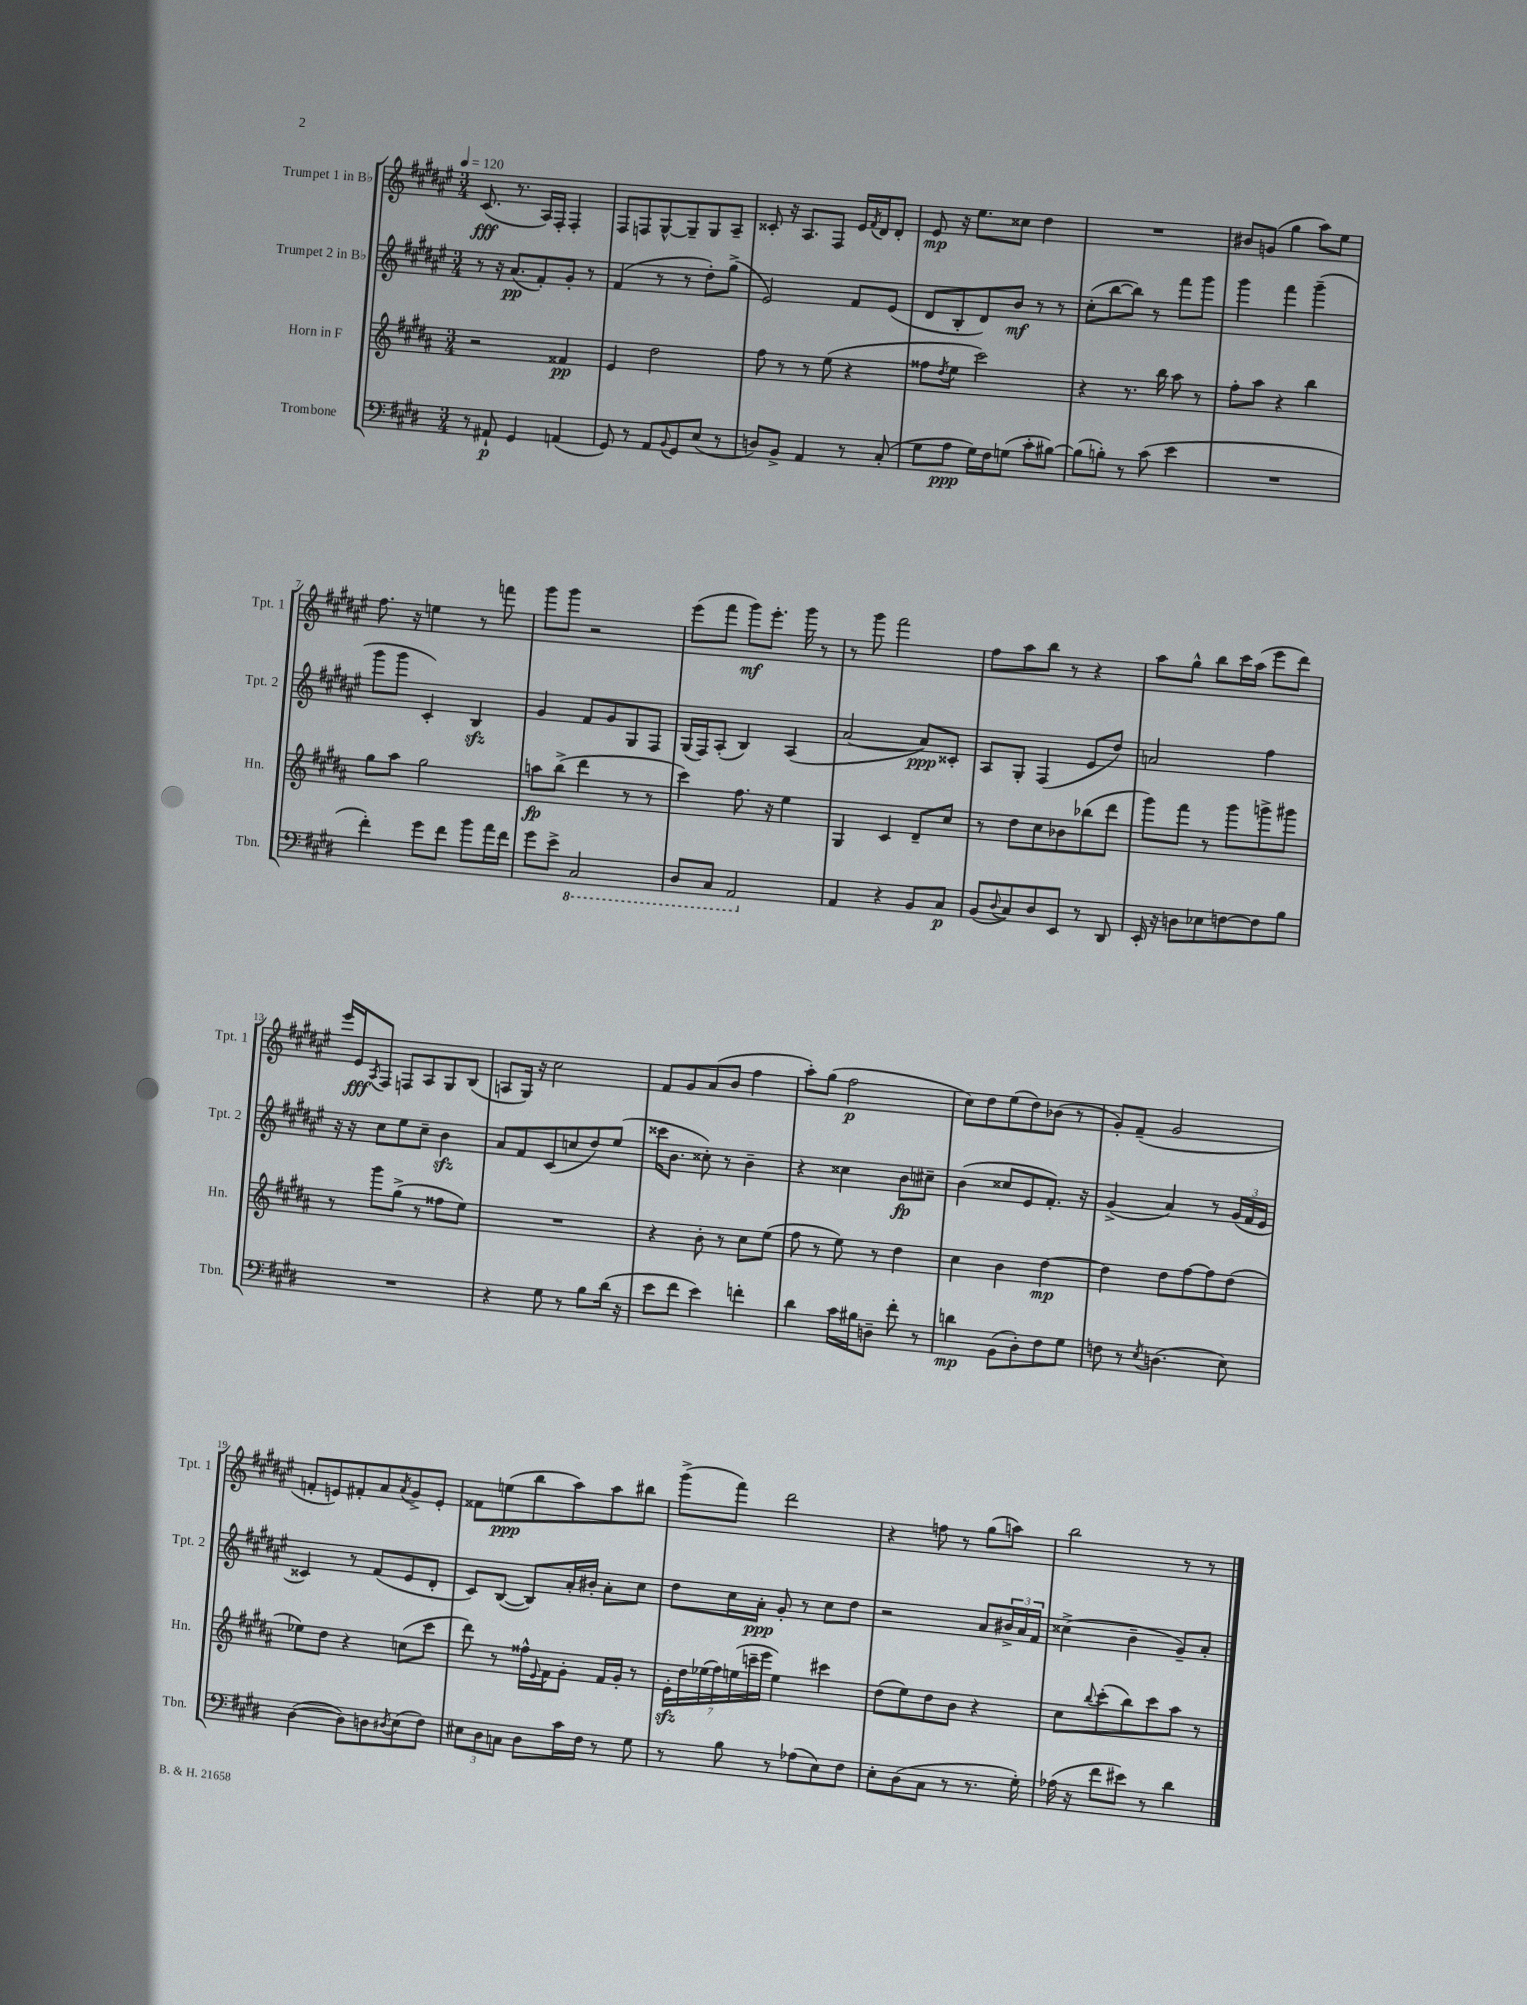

**kern	**kern	**kern	**kern
*staff4	*staff3	*staff2	*staff1
*clefF4	*clefG2	*clefG2	*clefG2
*k[f#c#g#d#]	*k[f#c#g#d#a#]	*k[f#c#g#d#a#e#]	*k[f#c#g#d#a#e#]
*M3/4	*M3/4	*M3/4	*M3/4
*MM120	*MM120	*MM120	*MM120
8r	2r	8r	(8.c#
8AA#`	.	16r	.
.	.	(8.a#	8.r
4GG#	.	.	.
.	.	8f#')	16A#)
.	.	.	16F#'
(4AA	4f##	8g#'	4F#'
.	.	8r	.
=	=	=	=
8GG#)	4e	(4f#	8F#
8r	.	.	8F
8AA	2dd#	8r	[8G#^^
8qqBB	.	.	.
8GG#	.	8r	8G#~]
(8E	.	8dd#')	8G#
8r	.	(8gg#^	8A#~
=	=	=	=
8D)	8ff#	2e#)	8c##'
8BB^	8r	.	16r
.	.	.	8.A#
4AA	8r	.	.
.	(8ee	.	8F#
8r	4r	8f#	16e#
.	.	.	8qf#
.	.	.	16d#
(8C#'	.	(8e#	8d#'
=	=	=	=
8G#	8ff##	8d#	8e#
.	8qdd#	.	.
8A	8ee	8B'	16r
.	.	.	8.ee#
16G#)	2ccc#)	8d#)	.
16F#	.	.	.
(8G	.	8b	8cc##
8c#'	.	8r	4dd#
[8B#)	.	8r	.
=	=	=	=
(8B#]	4r	(8cc#'	2.r
8B')	.	[8bb	.
8r	8.r	8bb])	.
(8c#	.	8r	.
.	16bb	.	.
4e	8aa#	8fff#	.
.	8r	8ggg#	.
=	=	=	=
2.r	8ff#'	4ggg#	8b#
.	8aa#	.	(8g
.	4r	4fff#	4gg#
.	4bb	(4ggg#~	8aa#)
.	.	.	8ee#
=	=	=	=
4f#')	8gg#	8ggg#	8.ff#
.	8aa#	8ggg#	.
.	.	.	16r
8g#	2gg#	4c#')	4ee
8f#	.	.	.
8b	.	4B	8r
16a	.	.	8fff
16f#	.	.	.
=	=	=	=
8g#	8aa	4g#	8ggg#
8e^	(8bb^	.	8ggg#
2CC#	4ddd#	8f#	2r
.	.	8g#	.
.	8r	8G#	.
.	8r	8F#	.
=	=	=	=
8DD#	4ccc#)	(16G#	(8eee#
.	.	16F#)	.
8CC#	.	(8A#'	8fff#
2AAA	8.ff#	4B)	8ggg#)
.	.	.	8.eee#'
.	16r	.	.
.	4ee	(4A#	.
.	.	.	16ggg#
.	.	.	8r
=	=	=	=
4AA	4G#	[2a#	8r
.	.	.	8ggg#
4r	4c#	.	2fff#
8BB	8d#~	8a#])	.
8C#	8cc#	8c##'	.
=	=	=	=
(8BB	8r	8A#	8ff#
8qqD#	.	.	.
8C#)	8dd#	8G#'	8aa#
8D#	8cc#	(4F#	8bb
8EE	8b-	.	8r
8r	(8bb-	8e#	4r
8DD#	8ddd#	8dd#)	.
=	=	=	=
16EE'	8ggg#)	2a	8aa#
16r	.	.	.
8D	8fff#	.	8gg#^^
8E-	8r	.	8bb
[8F	8ggg#	.	16ccc#
.	.	.	(16aa#
8F]	8ggg^	4ff#	8eee#
8B	8ggg#	.	8ddd#)
=	=	=	=
2.r	8r	16r	16eee#
.	.	16r	16e#
.	.	.	8qA#
.	8ggg#	8cc#	8F#
.	(8gg#^	8ee#	8F
.	8r	8cc#~	8A#
.	8ff##	4b	8G#
.	8ee)	.	(8B
=	=	=	=
4r	2.r	8a#	8A
.	.	8f#	16G#)
.	.	.	16r
8G#	.	(8c#	2cc#
8r	.	8cc	.
8B	.	8dd#)	.
(16d#	.	(8ee#	.
16r	.	.	.
=	=	=	=
8e	4r	16ccc##	8f#
.	.	8.b	.
8f#	.	.	8g#
4e)	8b'	8cc##')	(8a#
.	8r	8r	8b
4f'	8cc#	4b~	4ff#
.	(8ee	.	.
=	=	=	=
4d#	8ff#	4r	8aa#')
.	8r	.	(8gg#
16c#	8ee)	4cc##	2ff#
16B#	.	.	.
8D~	8r	.	.
8f#'	4dd#	8b	.
8r	.	8cc#~	.
=	=	=	=
4d	4cc#	(4b	8cc#)
.	.	.	8dd#
(8BB	4b	8cc##	(8ee#
8D#')	.	8e#	8dd#)
8F#	[4dd#	8.f#')	(8b-
8G#	.	.	8r
.	.	16r	.
=	=	=	=
8F	4dd#]	(4g#^	8g#')
8r	.	.	(8f#~
8qE	.	.	.
(4.D	8dd#	4a#)	2g#
.	[8ff#	.	.
.	8ff#]	8r	.
8E)	(8dd#	(24g#	.
.	.	24f#	.
.	.	24e#	.
=	=	=	=
([4D#	8ee-)	4c##)	8f'
.	8dd#	.	8e)
8D#])	4r	8r	8f#'
8D	.	(8f#	8a#
8qD#	.	.	8qa#
(8E	(8cc	8e#	8g#^
8F#)	8ccc#	8d#'	8e'
=	=	=	=
12E#	8ddd#)	8c#)	8f##
12D#	.	.	.
.	8r	([8B	(8ee
12C	.	.	.
8D#	16ff##^^	8B])	8bb
.	8qqe	.	.
.	16f#	.	.
16c#	8g#'	16a#'	8aa#)
16F#	.	16b#'	.
8r	16f#	8a#'	8aa#
.	16g#'	.	.
8G#	8r	8cc#	8bb#
=	=	=	=
8r	28e'	8dd#	(8ggg#^
.	28dd#	.	.
.	(28ee-	.	.
.	28ff#)	.	.
8B	.	16cc#	8fff#)
.	(28ee	.	.
.	28ccc~	.	.
.	.	16a#'	.
.	28eee	.	.
8r	4ee)	8g#'	2ddd#
(8A-	.	8r	.
8E)	4ccc#	8cc#	.
8F#	.	8dd#	.
=	=	=	=
8E'	(8dd#	2r	4r
(8D#	8ee)	.	.
8C#	8dd#	.	8ff
8r	8b	.	8r
8.r	4r	8a#	(8gg#
.	.	24b#^	8aa)
.	.	24a#	.
16G#')	.	.	.
.	.	24f#	.
=	=	=	=
(16A-	8cc#	(4cc##^	2bb
16r	.	.	.
.	8qqbb	.	.
8f#	(8ccc#'	.	.
8e#)	8bb)	4b~	.
8r	8ccc#	.	.
4d#	8aa#	8g#~)	8r
.	8r	8a#'	8r
==	==	==	==
*-	*-	*-	*-
